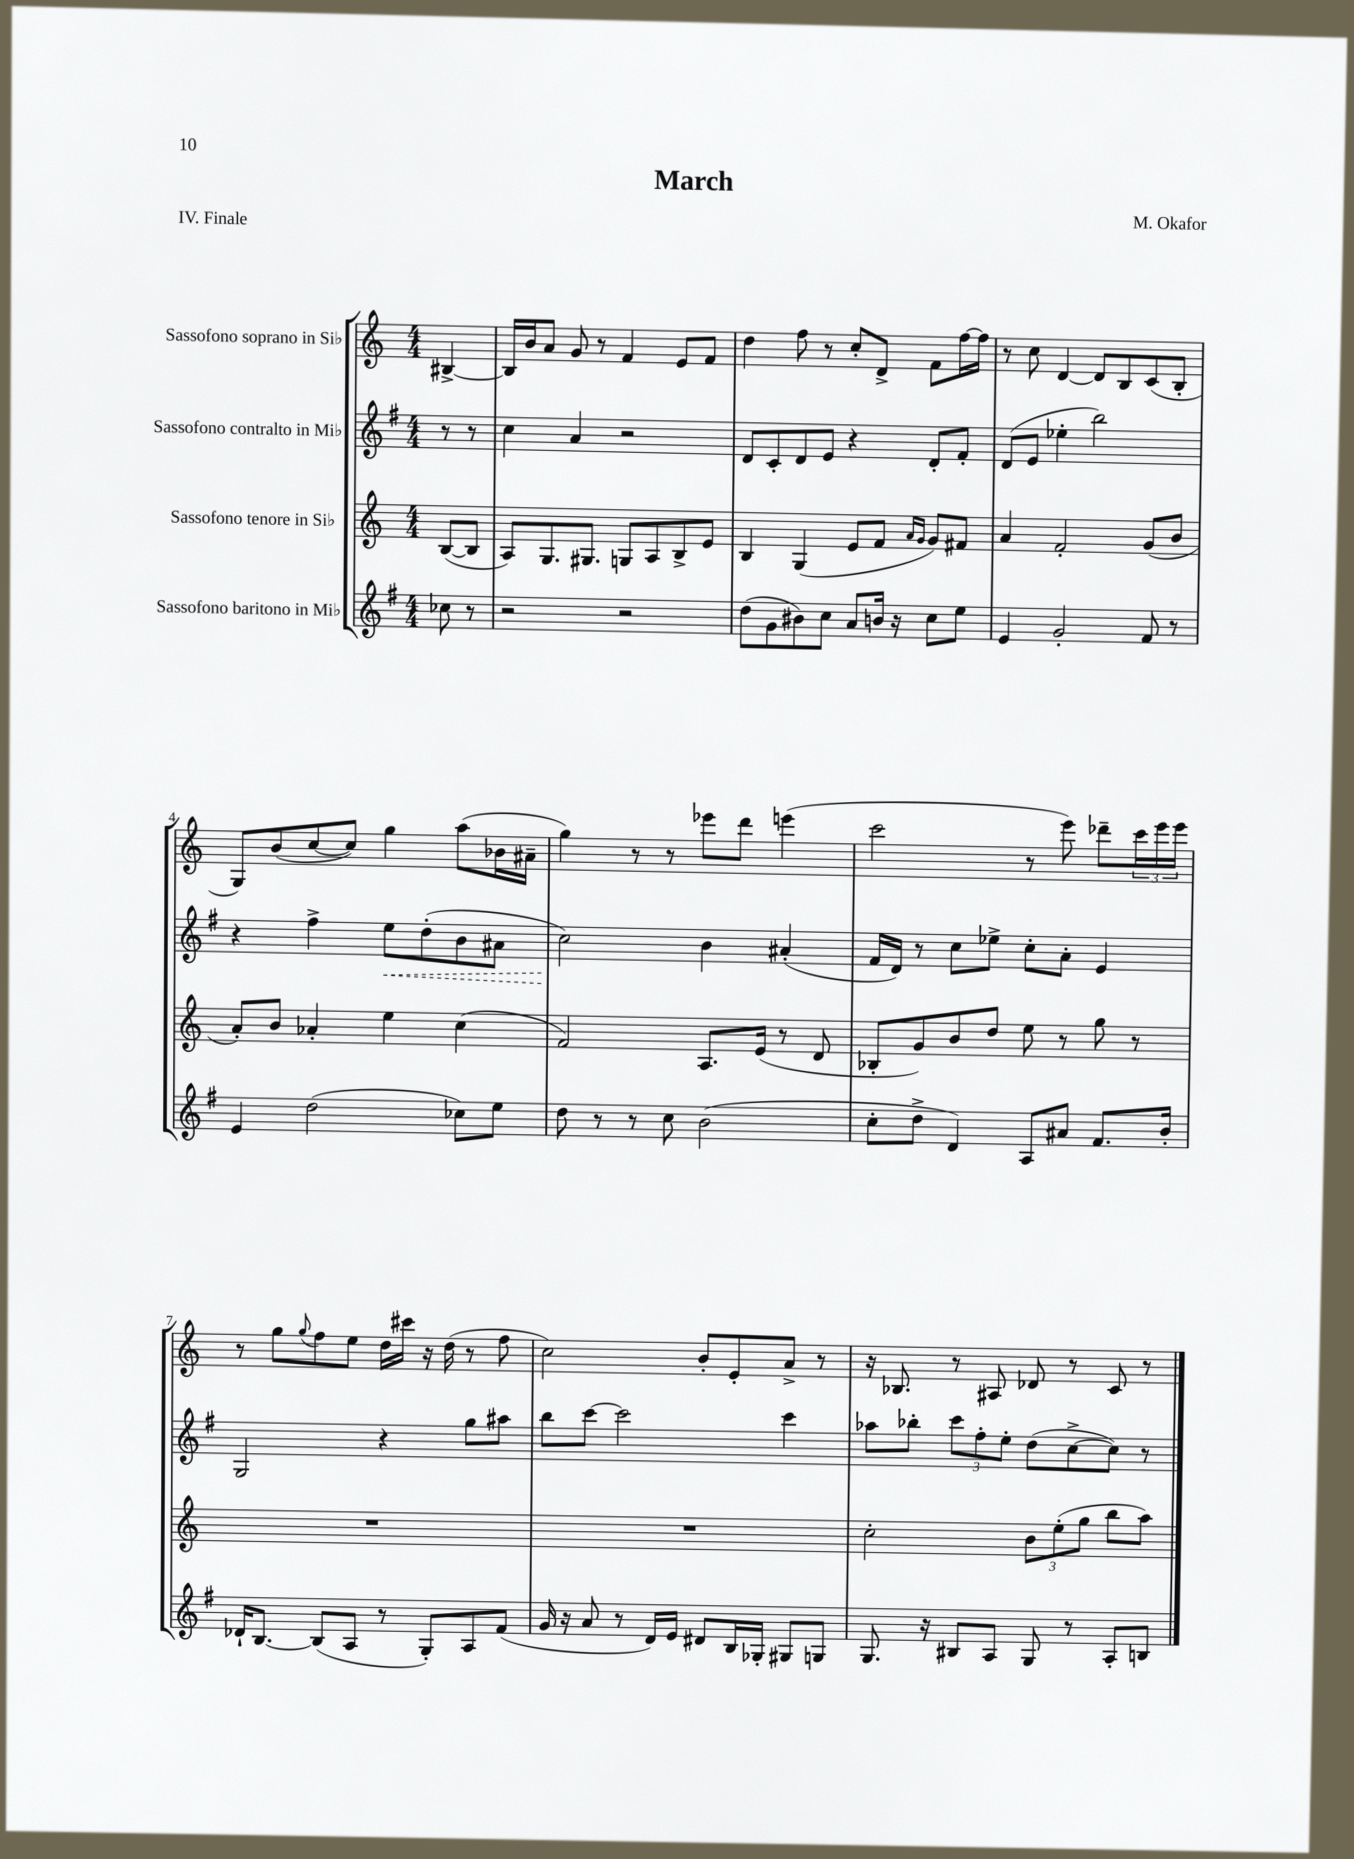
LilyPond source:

\header { title = "March" composer = "M. Okafor" piece = "IV. Finale" }
<<
\new StaffGroup <<
\new Staff = "s0" \with { instrumentName = "Sassofono soprano in Sib" } {
    \clef treble \key c \major \numericTimeSignature \time 4/4 \partial 4
    bis4~-> |
    bis16 b'16 a'8 g'8 r8 f'4 e'8 f'8 |
    d''4 f''8 r8 c''8-. d'8-> f'8 f''16~ f''16 |
    r8 c''8 d'4~ d'8 b8 c'8( b8-. |
    g8) b'8( c''8~ c''8) g''4 a''8( bes'16 ais'16-- |
    g''4) r8 r8 ees'''8 d'''8 e'''4( |
    c'''2 r8 e'''8) des'''8-- \tuplet 3/2 { c'''16 e'''16 e'''16 } |
    r8 g''8 \appoggiatura { g''8 } f''8 e''8 d''16 cis'''16 r16 d''16( r8 f''8 |
    c''2) b'8-. e'8-. a'8-> r8 |
    r16 bes8. r8 ais8 des'8 r8 c'8 r8 \bar "|." |
}
\new Staff = "s1" \with { instrumentName = "Sassofono contralto in Mib" } {
    \clef treble \key g \major \numericTimeSignature \time 4/4 \partial 4
    r8 r8 |
    c''4 a'4 r2 |
    d'8 c'8-. d'8 e'8 r4 d'8-. fis'8-. |
    d'8( e'8 ees''4-. b''2) |
    r4 fis''4-> \once \override Hairpin.style = #'dashed-line e''8\< d''8-.( b'8 ais'8 |
    c''2\!) b'4 ais'4-.( |
    fis'16 d'16) r8 c''8 ees''8-> c''8-. a'8-. e'4 |
    g2 r4 g''8 ais''8 |
    b''8 c'''8~ c'''2 c'''4 |
    aes''8 bes''8-. \tuplet 3/2 { c'''8 fis''8-. e''8-. } d''8( c''8~-> c''8) r8 \bar "|." |
}
\new Staff = "s2" \with { instrumentName = "Sassofono tenore in Sib" } {
    \clef treble \key c \major \numericTimeSignature \time 4/4 \partial 4
    b8~( b8 |
    a8) g8. gis8. g8 a8 b8-> e'8 |
    b4 g4( e'8 f'8 \grace { a'16 g'16 } g'8) fis'8 |
    a'4 f'2-. g'8( b'8 |
    a'8-.) b'8 aes'4-. e''4 c''4( |
    f'2) a8. e'16( r8 d'8 |
    bes8-. g'8) b'8 d''8 e''8 r8 g''8 r8 |
    R1 |
    R1 |
    c''2-. \tuplet 3/2 { b'8 e''8-.( g''8 } b''8 a''8) \bar "|." |
}
\new Staff = "s3" \with { instrumentName = "Sassofono baritono in Mib" } {
    \clef treble \key g \major \numericTimeSignature \time 4/4 \partial 4
    ces''8 r8 |
    r2 r2 |
    d''8( g'8 bis'8) c''8 a'8 b'16 r16 c''8 e''8 |
    e'4 g'2-. fis'8 r8 |
    e'4 d''2( ces''8) e''8 |
    d''8 r8 r8 c''8 b'2( |
    c''8-. d''8-> d'4) a8 ais'8 fis'8. b'16-. |
    des'16-! b8.~ b8( a8 r8 g8-.) a8 fis'8( |
    g'16 r16 a'8 r8 d'16) e'16 dis'8 b16 ges16-. gis8 g8 |
    g8. r16 bis8 a8 g8 r8 a8-. b8 \bar "|." |
}
>>
>>
